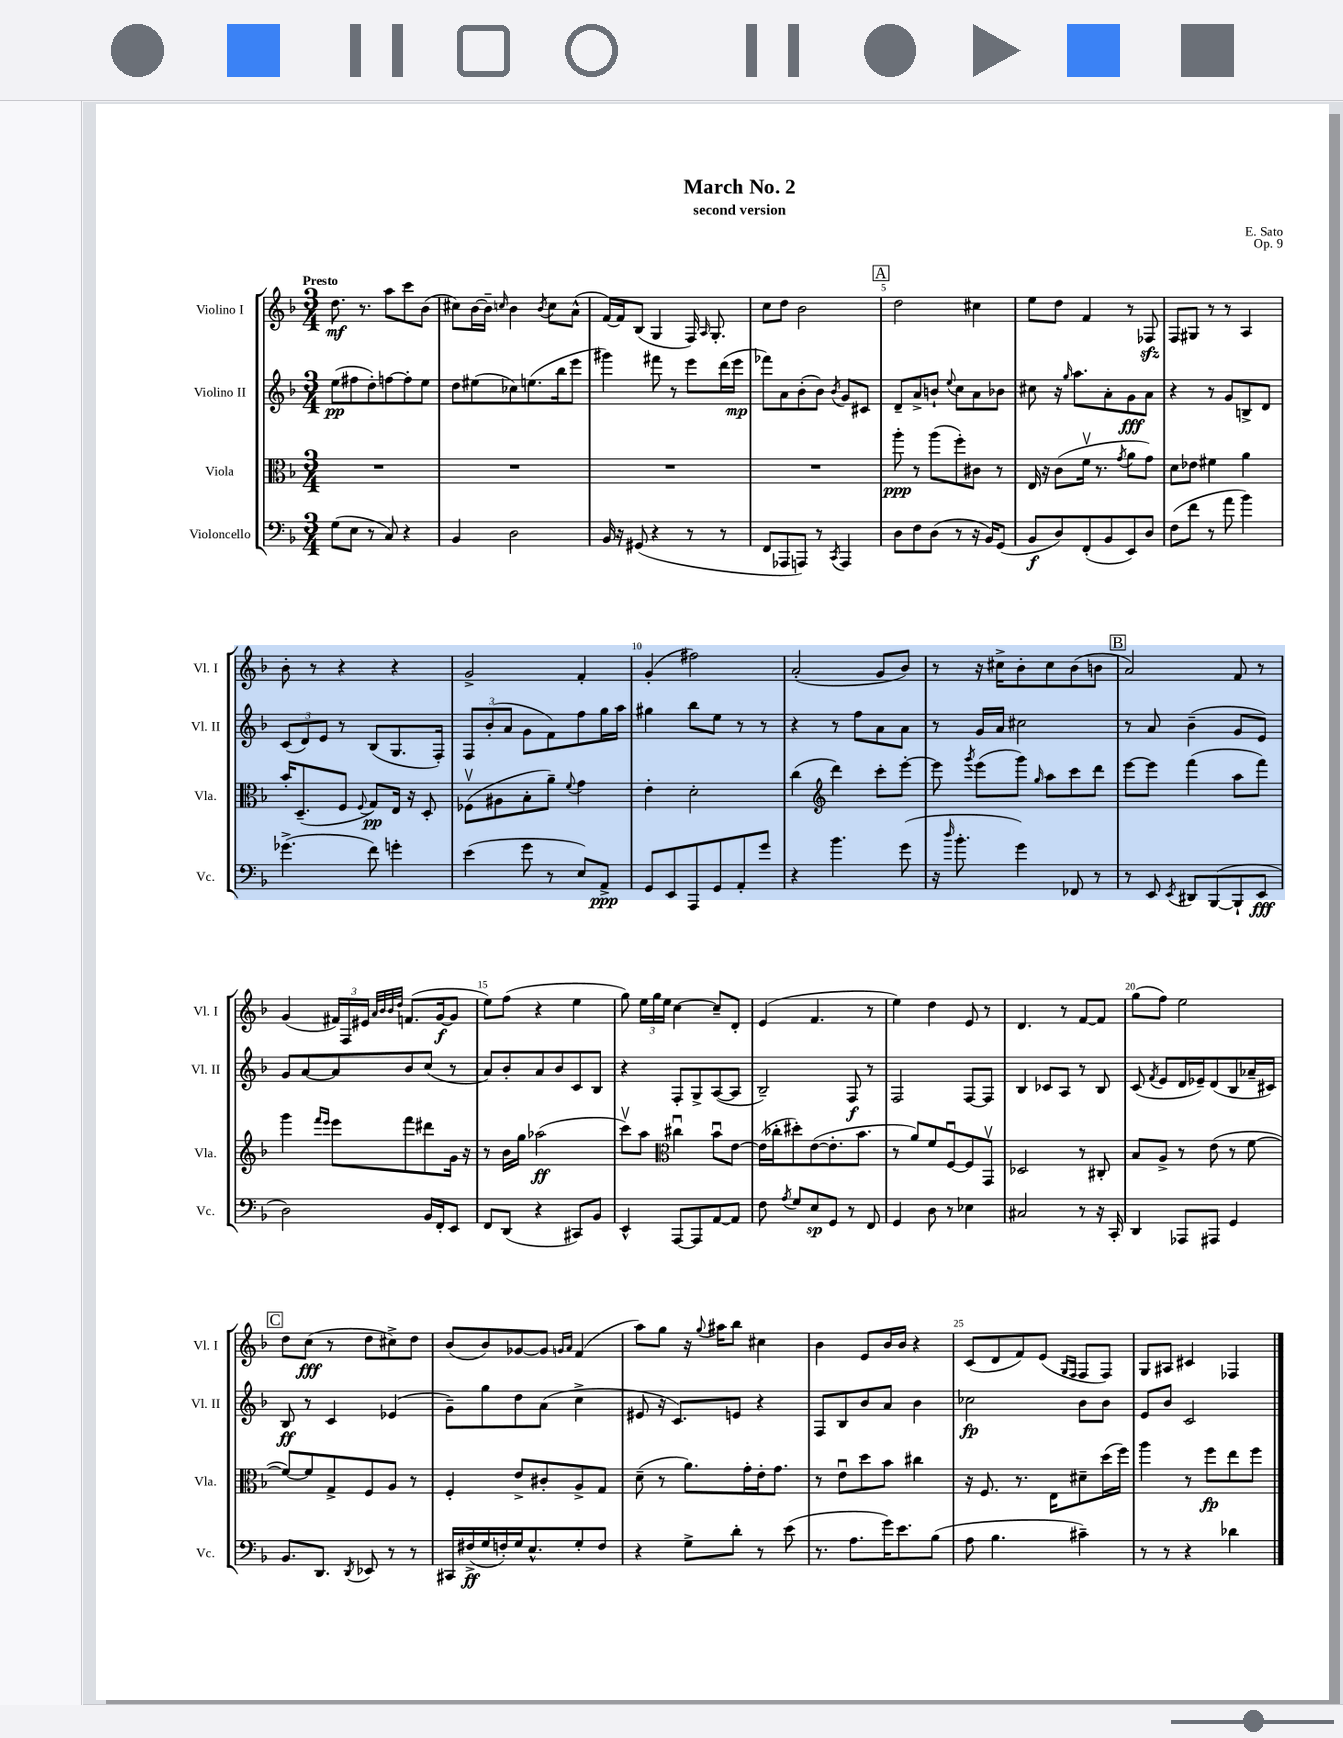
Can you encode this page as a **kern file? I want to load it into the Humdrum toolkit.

**kern	**kern	**kern	**kern
*staff4	*staff3	*staff2	*staff1
*clefF4	*clefC3	*clefG2	*clefG2
*k[b-]	*k[b-]	*k[b-]	*k[b-]
*M3/4	*M3/4	*M3/4	*M3/4
(8G\L	2.r	(8ee\L	8.dd\
8E\J	.	8ff#\	.
.	.	.	8.r
8r	.	8dd'\)	.
8C/)	.	[8ff\	8aa\L
4r	.	8ff'\]	8ccc\
.	.	8ee\J	(8b-\J
=	=	=	=
4BB-/	2.r	8dd\L	8cc#\L)
.	.	(8ee#\	[16b-\L
.	.	.	16b-~\]JJ
.	.	.	16qqcc/
2D\	.	8cc-\)	4b-\
.	.	(8.ee\	.
.	.	.	8qb-/
.	.	.	8cc\L
.	.	16bb-\k	.
.	.	8eee\J	(8a^^\J
=	=	=	=
16BB-/	2.r	4ggg#\)	[16f/LL)
16r	.	.	16f/]J
(8GG#/	.	.	(8B-/J
4r	.	8fff#\	4G/
.	.	8r	.
8r	.	8eee\L	16F/)
.	.	.	16qqA/
.	.	.	8.G'/
8r	.	(16ddd\L	.
.	.	16eee\JJ	.
=	=	=	=
8FF/L	2.r	8fff-\L)	8cc\L
8AAA-/	.	8a\	8dd\J
8AAA/J)	.	(8b-'\	2b-\
8r	.	8b-\J)	.
8qCC/	.	8qb-/	.
4AAA/	.	8g/L	.
.	.	8c#/J	.
=	=	=	=
8D\L	8aa'\	8d~/L	2dd\
8F\	8r	8a^/	.
(8D\J	(8aa\L	8b`/J	.
.	.	8qqee/	.
8r	8ff'\)	8cc\L	.
16r	8c#\J	8a\	4cc#\
16BB-/LK)	.	.	.
(8GG/J	8r	8b-\J	.
=	=	=	=
8BB-/L	16E/	8cc#\	8ee\L
.	16r	.	.
8D/)	(8c\L	16r	8dd\J
.	.	16qqgg/	.
.	.	8.aa\L	.
(8FF'/	16fv\Jk	.	4f/
.	8.r	.	.
8BB-/	.	8a'\	.
.	8qg/	.	.
8EE/)	8a\L	8g\	8r
8D/J	8g\J)	8a\J	8F-/
=	=	=	=
(8F\L	8d\L	4r	8F/L
8f\J	8e-\J	.	8G#/J
8r	4f#\	8r	8r
8a\	.	8g/L	8r
4b-\)	4a\	8B^/	4A/
.	.	8d/J	.
=	=	=	=
(4.g-^\	16b-'/LK	(12c/L	8b-'\
.	(8.D~/	.	.
.	.	12d/)	.
.	.	.	8r
.	.	12e/J	.
.	8F/J	8r	4r
.	8qqF/	.	.
8f\)	8G/L)	(8B-/L	.
4g'\	16E/Jk	8.G/	4r
.	16r	.	.
.	8D'/	.	.
.	.	16F'/Jk)	.
=	=	=	=
(4e\	(8F-v\L	12F/L	2g^/
.	.	(12b-'/	.
.	8A#\	.	.
.	.	12a/J	.
8g\	8B-'\	8g\L	.
8r	8a~\J)	8f\)	.
.	8qqf/	.	.
8E/L)	4g\	8ff\	4f'/
8AA^/J	.	16gg\L	.
.	.	16aa\JJ	.
=	=	=	=
8GG/L	4e'\	4gg#\	(4g'/
8EE/	.	.	.
8AAA/	2d'\	8bb-\L	2ff#\)
8GG/	.	8ee\J	.
8AA'/	.	8r	.
8g/J	.	8r	.
=	=	=	=
4r	(4cc\	4r	(2a'/
*	*clefG2	*	*
4.b-\	4ddd\)	8r	.
.	.	8ff\L	.
.	8ccc'\L	8a\	8g/L
(8g\	[8eee'\J	8a\J	8b-/J)
=	=	=	=
16r	8eee\]	8r	8r
16qqdd/	.	.	.
8.b-'\	.	.	.
.	8qggg/	.	.
.	(8eee\L	16g/LL	16r
.	.	16a/JJ	16cc#^\LK
4g\)	8ggg\J)	2cc#\	8b-'\
.	16qqgg/	.	.
.	8aa\L	.	8cc#\
8FF-/	8ccc\	.	(8b-\
8r	8ddd\J	.	8b\J
=	=	=	=
8r	[8eee\L	8r	2a/)
8EE/	8eee\]J	8a/	.
8qEE/	.	.	.
8DD#/L	(4fff\	(4b-~\	.
([8BBB-/	.	.	.
8BBB-`/]	8aa\L	8g/L	8f/
8EE/J	8fff\J)	8e/J)	8r
=	=	=	=
2D\)	4ggg\	8g/L	(4g/
.	.	[8a/	.
.	16qqfff/LL	.	.
.	16qqeee/JJ	.	.
.	8eee\L	8a/]	24f#/LL)
.	.	.	24F/
.	.	.	24e#/JJ
.	.	.	32qqa/LLL
.	.	.	32qqb-/
.	.	.	32qqb-/
.	.	.	32qqdd/JJJ
.	8fff\	8b-/	(8.f/L
16BB-/LL	8ddd#\	(8cc/J	.
16FF'/J	.	.	[16g/k
8EE/J	16g\Jk	8r	8g/]J
.	16r	.	.
=	=	=	=
8FF/L	8r	8a/L)	8ee\L)
(8DD/J	16b-\LL	8b-'/	(8ff\J
.	16gg\JJ	.	.
4r	(2aa-\	8a/	4r
.	.	8b-/	.
8CC#/L)	.	8c/	4ee\
8BB-/J	.	8B-/J	.
=	=	=	=
4EE^^/	8cccv\L)	4r	8gg\)
.	8aa\J	.	24ee\LL
.	.	.	24gg\
.	.	.	24ee\JJ
*	*clefC3	*	*
[8AAA/L	4cc#u\	8F'/L	[4cc\
8AAA/]	.	8G^/	.
[8AA/	8b-u\L	([8A/	8cc~/]L
8AA/]J	[8e\J	8A/]J	8d'/J
=	=	=	=
8F\	(16e\]LL	2B-~/)	(4e/
.	16cc-'\J	.	.
8qA/	.	.	.
8G/L	8dd#'\)	.	.
8E/	([8e\	.	4.f/
8GG/J	8.e'\]	.	.
8r	.	8F/	.
.	8.b-\J	.	.
8FF/	.	8r	8r
=	=	=	=
4GG/	8r	2F/	4ee\)
.	8a/L)	.	.
8D\	8f/	.	4dd\
8r	[8Fu/	.	.
4E-\	8F/]	[8F/L	8e/
.	8GGv/J	8F/]J	8r
=	=	=	=
2C#/	2D-/	4B-/	4.d/
.	.	8c-/L	.
.	.	8A/J	8r
8r	8r	8r	[8f/L
16r	8C#'/	8B-/	8f/]J
16CC'/	.	.	.
=	=	=	=
4DD/	8B-/L	(8c/	(8gg\L
.	.	8qf/	.
.	8A^/J	8e/L	8ff\J)
8AAA-/L	8r	16d/L	2ee\
.	.	16e-~/J)	.
8AAA#/J	(8e\	(8d/	.
4GG/	8r	8B-/	.
.	[8f\	16a-~/L	.
.	.	16c#/JJ)	.
=	=	=	=
8.BB-/L	8f/_L)	8B-/	8dd\L
.	8f/]	8r	(8cc\J
8.DD/J	.	.	.
.	8G^/	4c/	8r
8qDD/	.	.	.
8EE-/	8F/	.	8dd\L
8r	8A/J	(4e-/	8cc#^\)
8r	8r	.	8dd\J
=	=	=	=
16CC#/LL	4F'/	8g~\L)	(8b-/L
(16F#^/	.	.	.
16G/	.	8gg\	8b-/)
16F'/)	.	.	.
16G/J	8e^/L	8dd\	[8g-/
8.E^^/	.	.	.
.	8c#'/	(8a\J	8g-/]J
.	.	.	16qqg/LL
.	.	.	16qqa/JJ
8G'/	8A^/	4cc^\	(4f/
8F/J	8G/J	.	.
=	=	=	=
4r	(8d~\	8e#/	8aa\L)
.	8r	16r	8gg\J
.	.	8.c/L)	.
8G^\L	8.a\L)	.	16r
.	.	.	8qqgg/
.	.	.	16aa#\LK
8d'\J	.	8e/J	8bb-\J
.	16g'\L	.	.
8r	16e'\J	4r	4cc#\
.	8.g\J	.	.
(8e\	.	.	.
=	=	=	=
8.r	8r	8F/L	4b-\
.	8eu\L	8B-/	.
8.A\L	.	.	.
.	8dd\	8b-/	8e/L
16g\K)	8b-\J	8a/J	16b-/L
8.e\	.	.	16b-/JJ
.	4cc#\	4b-\	4r
(8B-\J	.	.	.
=	=	=	=
8A\	16r	2cc-\	(8c/L
.	8.F/	.	.
4.B-\	.	.	8d/
.	8.r	.	8f/)
.	.	.	(8e/J
.	16E\LK	.	.
.	.	.	16qqG/LL
.	.	.	16qqF/JJ
4c#~\)	8d#~\	8b-\L	8F/L
.	(16dd\L	8b-\J	8F/J)
.	16ff\JJ)	.	.
=	=	=	=
8r	4aa\	8e/L	8G/L
8r	.	8b-/J	8A#/J
4r	8r	2c/	4c#/
.	8ff\L	.	.
4d-\	8ee\	.	4F-/
.	8ff\J	.	.
==	==	==	==
*-	*-	*-	*-
